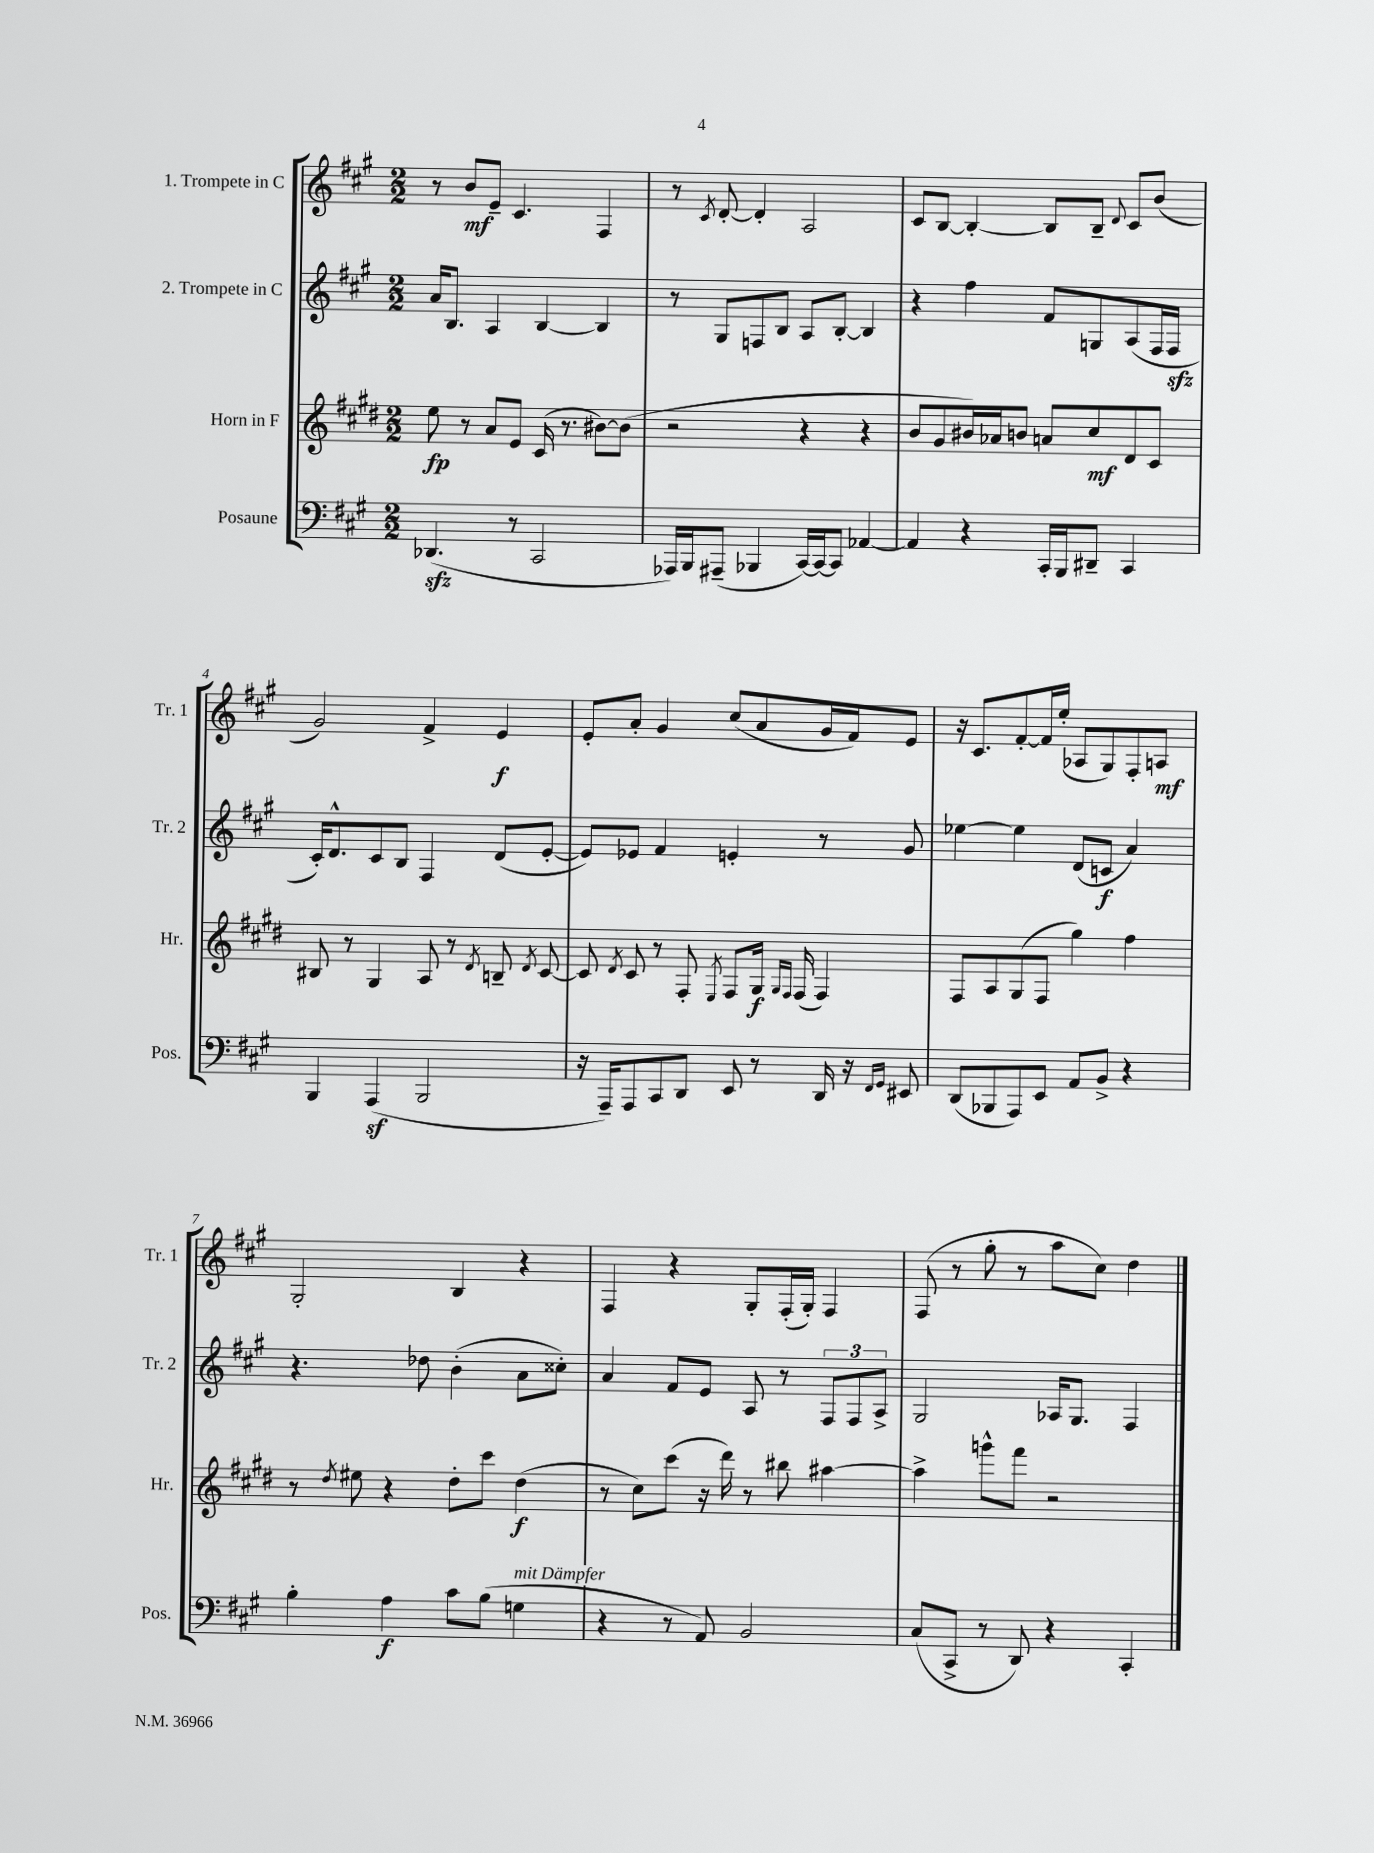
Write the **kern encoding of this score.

**kern	**kern	**kern	**kern
*staff4	*staff3	*staff2	*staff1
*clefF4	*clefG2	*clefG2	*clefG2
*k[f#c#g#]	*k[f#c#g#d#]	*k[f#c#g#]	*k[f#c#g#]
*M2/2	*M2/2	*M2/2	*M2/2
(4.DD-	8ee	16a	8r
.	.	8.B	.
.	8r	.	8b
.	8a	4A	8e~
8r	8e	.	4.c#
2CC#	(16c#	[4B	.
.	8.r	.	.
.	[8b#)	4B]	4F#
.	(8b#]	.	.
=	=	=	=
16AAA-)	2r	8r	8r
16BBB	.	.	.
.	.	.	8qc#
(8AAA#~	.	8G#	[8d'
4BBB-	.	8F	4d']
.	.	8B	.
[16CC#)	4r	8A	2A
16CC#_	.	.	.
8CC#]	.	[8B'	.
[4AA-	4r	4B]	.
=	=	=	=
4AA-]	8b	4r	8c#
.	8g#	.	[8B
4r	16b#)	4ff#	4B'_
.	16a-	.	.
.	8b	.	.
16CC#'	8a	8f#	8B]
16BBB	.	.	.
8DD#~	8cc#	8G	8B~
.	.	.	8qqd
4CC#	8d#	(8A	8c#
.	8c#	16F#	(8b
.	.	16F#	.
=	=	=	=
4BBB	8B#	16c#')	2g#)
.	.	8.d^^	.
.	8r	.	.
(4AAA	4G#	8c#	.
.	.	8B	.
2BBB	8A	4F#	4f#^
.	8r	.	.
.	8qd#	.	.
.	8B~	(8d	4e
.	8qd#	.	.
.	[8c#	[8e'	.
=	=	=	=
16r	8c#]	8e])	8e'
16AAA~)	.	.	.
.	8qd#	.	.
8AAA	8c#	8e-	8a'
8CC#	8r	4f#	4g#
8DD	8F#'	.	.
.	8qE	.	.
8EE	8F#	4e'	(8cc#
8r	16G#	.	8a
.	16qqG#	.	.
.	16qqF#	.	.
.	(16F#	.	.
16DD	4F#)	8r	16g#
16r	.	.	16f#)
16qqFF#	.	.	.
16qqGG#	.	.	.
8EE#	.	8g#	8e
=	=	=	=
(8DD	8F#	[4ee-	16r
.	.	.	8.c#
8BBB-	8A	.	.
8AAA)	(8G#	4ee-]	[8f#'
8EE	8F#	.	16f#]
.	.	.	(16ee'
8AA	4gg#)	(8d	8A-
8BB^	.	8c	8G#)
4r	4ff#	4a)	8F#'
.	.	.	8A
=	=	=	=
4B'	8r	4.r	2G#'
.	8qdd#	.	.
.	8ee#	.	.
4A	4r	.	.
.	.	8dd-	.
8c#	8dd#'	(4b'	4B
(8B	8ccc#	.	.
4G	(4dd#	8a	4r
.	.	8cc##')	.
=	=	=	=
4r	8r	4a	4F#
.	8cc#)	.	.
8r	(8ccc#	8f#	4r
8AA)	16r	8e	.
.	16ddd#)	.	.
2BB	8r	8A	8G#'
.	8bb#	8r	(16F#'
.	.	.	16G#')
.	[4aa#	12F#	4F#
.	.	12F#	.
.	.	12A^	.
=	=	=	=
(8C#	4aa#^]	2G#	(8F#
8CC#^	.	.	8r
8r	8ggg^^	.	8gg#'
8DD)	8fff#	.	8r
4r	2r	16A-	8aa
.	.	8.G#	.
.	.	.	8cc#)
4CC#'	.	4F#	4dd
==	==	==	==
*-	*-	*-	*-
